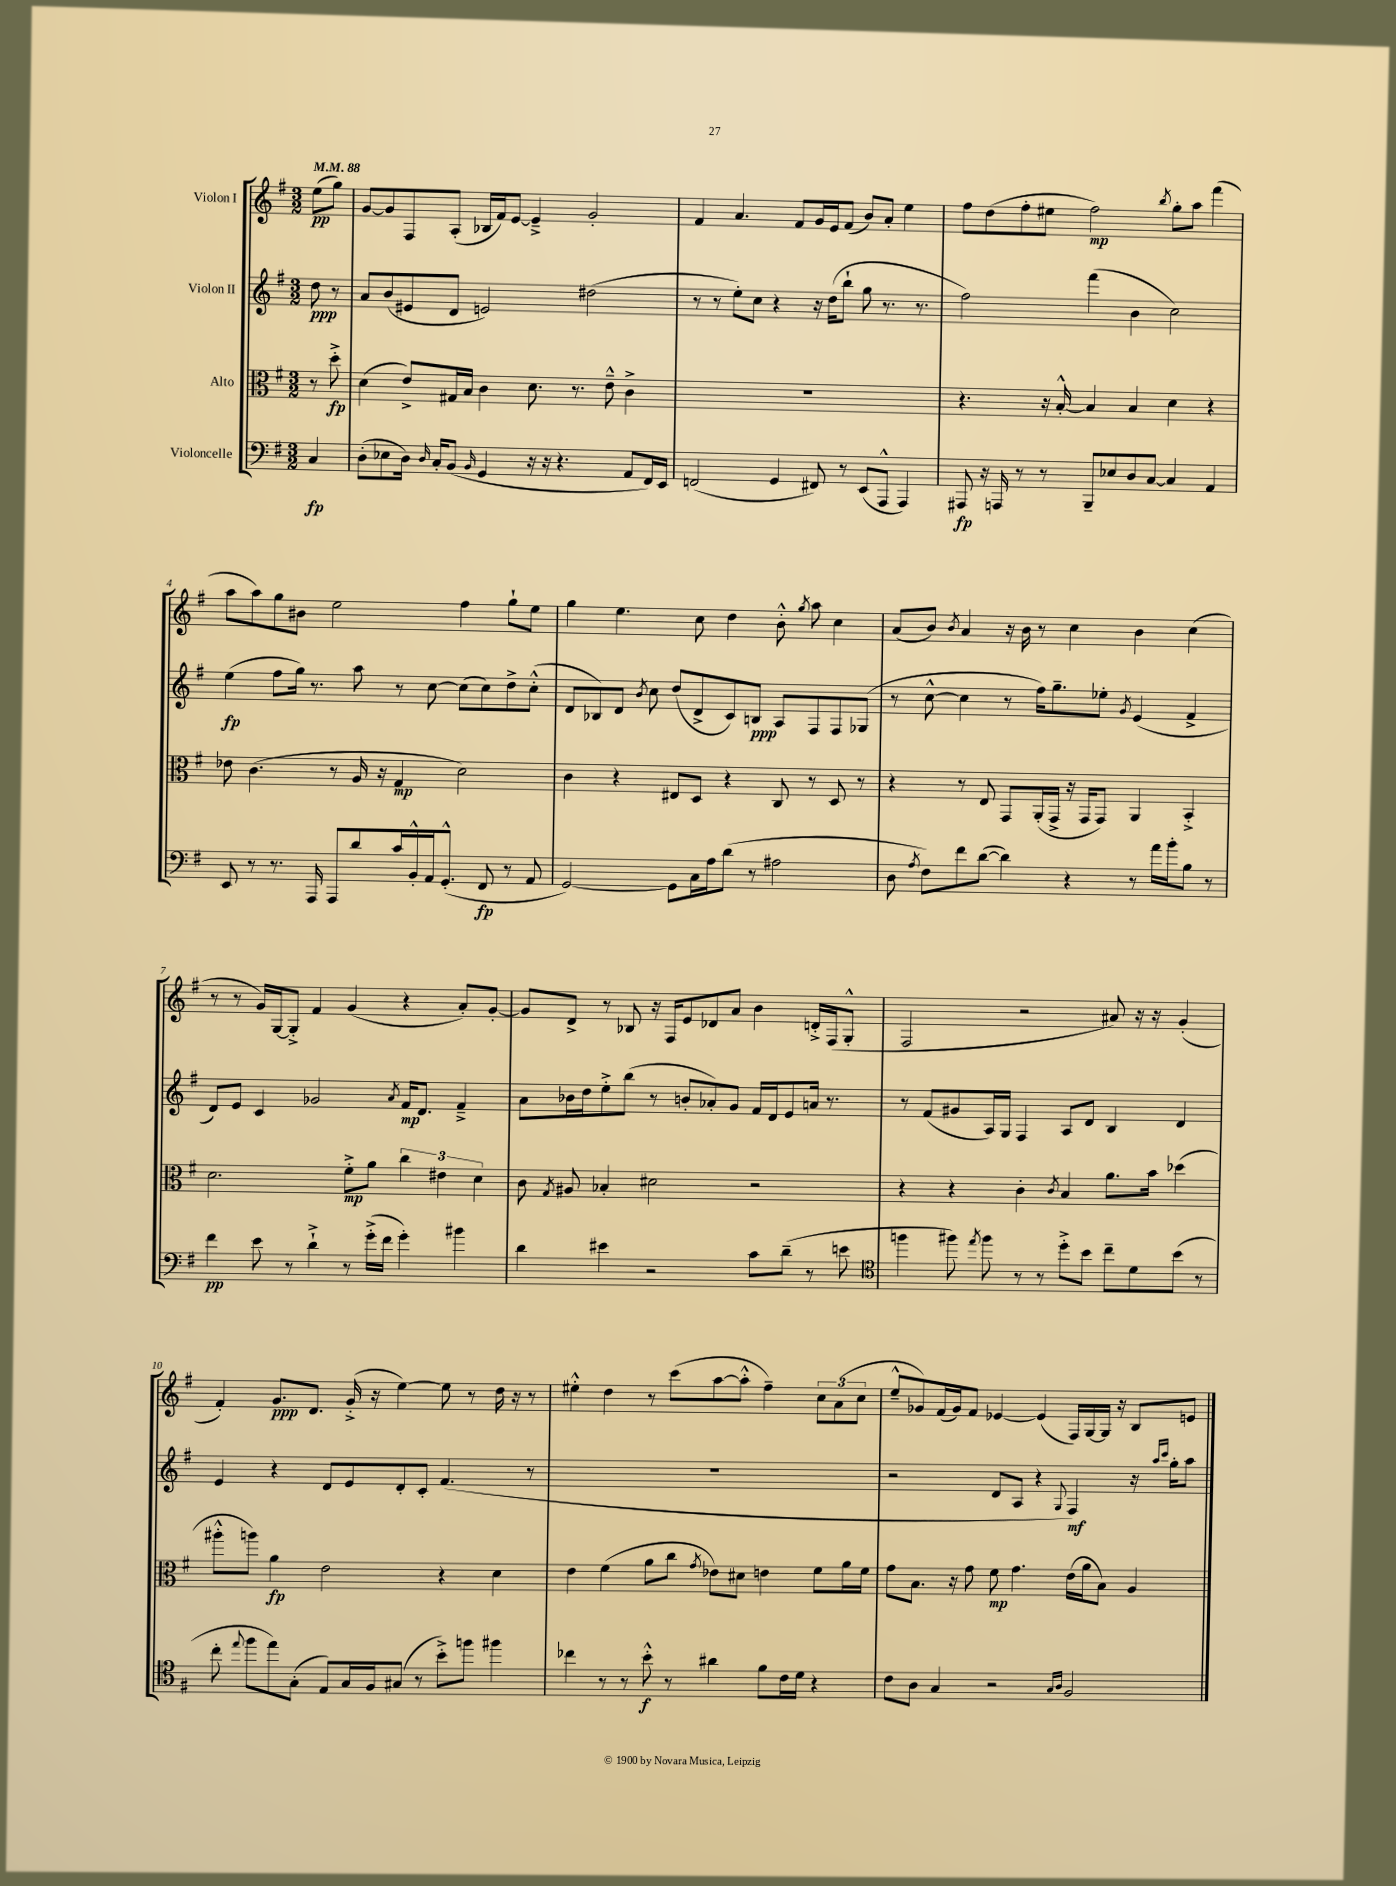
<<
\new StaffGroup <<
\new Staff = "s0" \with { instrumentName = "Violon I" } {
    \clef treble \key g \major \numericTimeSignature \time 3/2 \partial 4 \tempo 4 = 88
    \autoBeamOff e''8[\pp( g''8]) |
    g'8[~ g'8 fis8 a8]-.( bes16[ fis'16) e'8]~ e'4---> g'2-. |
    fis'4 a'4. fis'8[ g'16 e'16 fis'8]( b'8[) a'8]-. e''4 |
    fis''8[ d''8( fis''8-. eis''8] fis''2\mp) \acciaccatura { b''8 } g''8[-. a''8] fis'''4( |
    a''8[ a''8) g''8 bis'8] e''2 fis''4 g''8[-! e''8] |
    g''4 e''4. c''8 d''4 b'8-.-^ \acciaccatura { g''8 } a''8 c''4 |
    a'8[( b'8]) \acciaccatura { b'8 } a'4 r16 b'16 r8 c''4 b'4 c''4( |
    r8 r8 g'16[) g16~ g8]-.-> fis'4 g'4( r4 a'8[-.) g'8]~-. |
    g'8[ d'8]-> r8 bes8 r16 fis16[ e'8 des'8 a'8] b'4 d'16[-.-> fis16( g8]-.-^ |
    fis2 r2 ais'8) r16 r16 g'4-.( |
    fis'4-.) g'8.[\ppp d'8.] g'16-.->( r16 e''4~) e''8 r8 d''16 r16 r8 |
    eis''4-.-^ d''4 r8 c'''8[( a''8~ a''8]-.-^ fis''4--) \tuplet 3/2 { c''8[ a'8( c''8] } |
    e''8[---^ ges'8) fis'16( ges'16) fis'8] ees'4~ ees'4( fis16[) g16~ g16] r16 b8[ e'8] \bar "|." |
}
\new Staff = "s1" \with { instrumentName = "Violon II" } {
    \clef treble \key g \major \numericTimeSignature \time 3/2 \partial 4
    \autoBeamOff d''8\ppp r8 |
    a'8[ b'8( eis'8 d'8] e'2) dis''2( |
    r8 r8 e''8[-.) c''8] r4 r16 d''16[( b''8]-! g''8 r8. r8. |
    fis''2) fis'''4( b'4 c''2) |
    e''4\fp( fis''8[ g''16]) r8. a''8 r8 c''8~ c''8[( c''8) d''8-> c''8]-.-^( |
    d'8[ bes8) d'8] \acciaccatura { b'8 } c''8 d''8[( d'8-> c'8) b8]\ppp a8[ fis8 fis8 ges8]( |
    r8 c''8~-^ c''4 r8 fis''16[) g''8.-- ees''8]-. \acciaccatura { g'8 } e'4( fis'4-> |
    d'8[) e'8] c'4 ges'2 \acciaccatura { a'8 } fis'16[\mp d'8.] fis'4---> |
    a'8[ bes'16 d''16 e''8-.-> b''8]( r8 b'8[-. aes'8-.) g'8] fis'16[ d'16 e'8 a'16] r8. |
    r8 fis'8[( gis'8 a16) g16] fis4 a8[ d'8] b4 d'4 |
    e'4 r4 d'8[ e'8 d'8-. c'8]-. fis'4.( r8 |
    R1. |
    r2 d'8[ a8] r4 \appoggiatura { g8 } fis4\mf) r16 \grace { a''16[ c'''16] } g''16[-. a''8] \bar "|." |
}
\new Staff = "s2" \with { instrumentName = "Alto" } {
    \clef alto \key g \major \numericTimeSignature \time 3/2 \partial 4
    \autoBeamOff r8 d''8-.->\fp |
    d'4( e'8[->) gis16 b16] c'4 d'8. r8. e'8---^ c'4-> |
    R1. |
    r4. r16 b16~-.-^ b4 b4 d'4 r4 |
    ees'8 c'4.( r8 a16 r16 g4\mp d'2) |
    c'4 r4 eis8[ d8] r4 c8 r8 d8 r8 |
    r4 r8 e8 g,8[ a,16-.( g,16]-> r16 g,16[ g,8]) a,4 b,4-.-> |
    d'2. fis'8[-.->\mp a'8] \tuplet 3/2 { c''4 eis'4 d'4 } |
    c'8 \acciaccatura { g8 } ais8 bes4-. dis'2 r2 |
    r4 r4 c'4-. \acciaccatura { c'8 } b4 a'8.[ b'16] des''4( |
    ais''8[-.-^ a''8]) a'4\fp e'2 r4 d'4 |
    e'4 fis'4( a'8[ c''8] \acciaccatura { g'8 } ees'8[) dis'8] e'4 fis'8[ a'16 fis'16] |
    g'8[ b8.] r16 g'8 fis'8\mp g'4. e'16[( a'16 b8]) a4 \bar "|." |
}
\new Staff = "s3" \with { instrumentName = "Violoncelle" } {
    \clef bass \key g \major \numericTimeSignature \time 3/2 \partial 4
    \autoBeamOff c4\fp |
    d8[-.( ees8 d16]) \grace { d16 } c16[-. b,8]( \grace { b,16 } g,4 r16 r16 r4. a,8[ fis,16) e,16] |
    f,2( g,4 fis,8) r8 e,8[( a,,8]-^ a,,4) |
    ais,,8\fp r16 a,,16 r8 r8 b,,8[-- ees8 d8 c8]~ c4 a,4 |
    e,8 r8 r8. a,,16 a,,8[ d'8 c'16 b,16-.-^ a,16 g,8.]-.-^( fis,8\fp r8 a,8 |
    g,2~) g,8[ c16 a16 d'8]( r8 ais2 |
    d8 \acciaccatura { a8 } fis8[) fis'8 d'8]~( d'4) r4 r8 a'16[ b'16-. b8] r8 |
    fis'4\pp e'8 r8 d'4-!-> r8 g'16[-.->( fis'16] g'4-.) bis'4 |
    d'4 eis'4 r2 c'8[ d'8]--( r8 e'8 |
    \clef tenor f''4 fis''8) \acciaccatura { e''8 } fis''8 r8 r8 d''8[-.-> b'8] c''8[-- d'8 b'8]( r8 |
    c''8-. \appoggiatura { e''8 } fis''8[ e''8) g8]-.( e8[) g16 fis16 gis8]( r8 b'8[-.->) f''8] fis''4 |
    ces''4 r8 r8 b'8-.-^\f r8 ais'4 fis'8[ c'16 d'16] r4 |
    c'8[ a8] g4 r2 \grace { g16[ a16] } fis2 \bar "|." |
}
>>
>>
